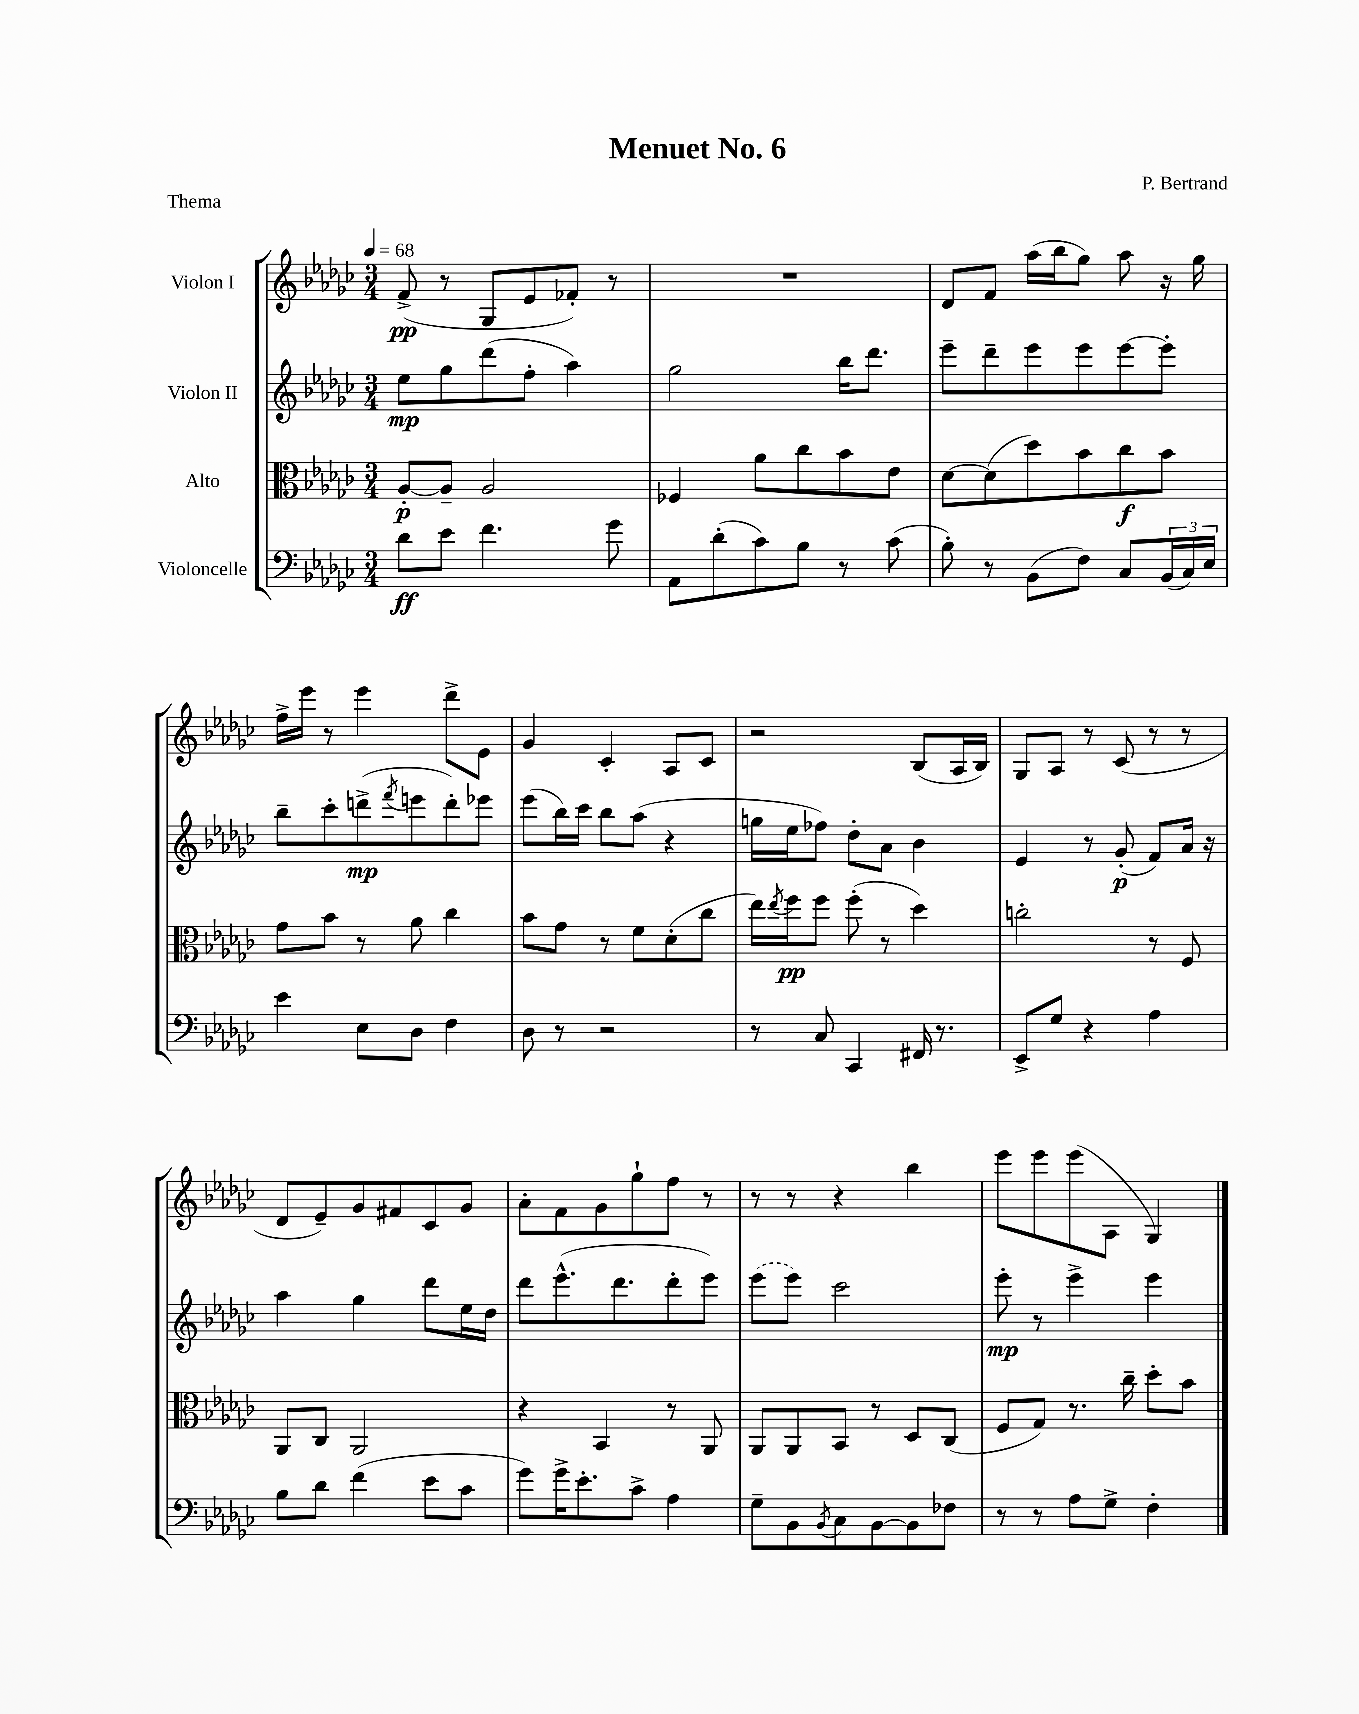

**kern	**dynam	**kern	**dynam	**kern	**dynam	**kern	**dynam
*part4	*part4	*part3	*part3	*part2	*part2	*part1	*part1
*staff4	*staff4	*staff3	*staff3	*staff2	*staff2	*staff1	*staff1
*I"Violoncelle	*	*I"Alto	*	*I"Violon II	*	*I"Violon I	*
*clefF4	*	*clefC3	*	*clefG2	*	*clefG2	*
*k[b-e-a-d-g-c-]	*	*k[b-e-a-d-g-c-]	*	*k[b-e-a-d-g-c-]	*	*k[b-e-a-d-g-c-]	*
*M3/4	*	*M3/4	*	*M3/4	*	*M3/4	*
*MM68	*	*MM68	*	*MM68	*	*MM68	*
=1	=1	=1	=1	=1	=1	=1	=1
8d-\L	ff	[8A-'/L	p	8ee-\L	mp	(8f^/	pp
8e-\J	.	8A-~/J]	.	8gg-\	.	8r	.
4.f\	.	2A-/	.	(8ddd-\	.	8G-/L	.
.	.	.	.	8ff'\J	.	8e-/	.
.	.	.	.	4aa-\)	.	8f-X'/J)	.
8g-\	.	.	.	.	.	8r	.
=2	=2	=2	=2	=2	=2	=2	=2
8AA-\L	.	4F-X/	.	2gg-\	.	2.r	.
(8d-'\	.	.	.	.	.	.	.
8c-\)	.	8a-\L	.	.	.	.	.
8B-\J	.	8cc-\	.	.	.	.	.
8r	.	8b-\	.	16bb-\KL	.	.	.
.	.	.	.	8.ddd-\J	.	.	.
(8c-\	.	8e-\J	.	.	.	.	.
=3	=3	=3	=3	=3	=3	=3	=3
8B-'\)	.	[8d-\L	.	8eee-~\L	.	8d-/L	.
8r	.	(8d-\]	.	8ddd-~\	.	8f/J	.
(8BB-\L	.	8dd-\)	.	8eee-\	.	(16aa-\LL	.
.	.	.	.	.	.	16bb-\J	.
8F\J)	.	8b-\	.	8eee-\	.	8gg-\J)	.
8C-/L	.	8cc-\	f	[8eee-\	.	8aa-\	.
(24BB-/L	.	8b-\J	.	8eee-'\J]	.	16r	.
24C-/)	.	.	.	.	.	.	.
.	.	.	.	.	.	16gg-\	.
24E-/JJ	.	.	.	.	.	.	.
!!LO:LB:g=z
=4	=4	=4	=4	=4	=4	=4	=4
4e-\	.	8g-\L	.	8bb-~\L	.	16ff^\LL	.
.	.	.	.	.	.	16eee-\JJ	.
.	.	8b-\J	.	8ccc-'\	.	8r	.
8E-\L	.	8r	.	(8dddn^\	mp	4eee-\	.
.	.	.	.	8qfff/	.	.	.
8D-\J	.	8a-\	.	8eeen\	.	.	.
4F\	.	4cc-\	.	8ddd'\)	.	8ddd-^\L	.
.	.	.	.	8eee-X\J	.	8e-\J	.
=5	=5	=5	=5	=5	=5	=5	=5
8D-\	.	8b-\L	.	(8eee-\L	.	4g-/	.
8r	.	8g-\J	.	16bb-\L)	.	.	.
.	.	.	.	16ccc-\JJ	.	.	.
2r	.	8r	.	8bb-\L	.	4c-'/	.
.	.	8f\L	.	(8aa-\J	.	.	.
.	.	(8d-'\	.	4r	.	8A-/L	.
.	.	8cc-\J	.	.	.	8c-/J	.
=6	=6	=6	=6	=6	=6	=6	=6
8r	.	16ee-\LL)	.	16ggn\LL	.	2r	.
.	.	8qee-/	.	.	.	.	.
.	.	16ff\J	pp	16ee-\J	.	.	.
8C-/	.	8ff\J	.	8ff-X\J)	.	.	.
4CC-/	.	(8ff'\	.	8dd-'\L	.	.	.
.	.	8r	.	8a-\J	.	.	.
16FF#X/	.	4dd-\)	.	4b-\	.	(8B-/L	.
8.r	.	.	.	.	.	.	.
.	.	.	.	.	.	16A-/L	.
.	.	.	.	.	.	16B-/JJ)	.
=7	=7	=7	=7	=7	=7	=7	=7
8EE-^/L	.	2ccn'\	.	4e-/	.	8G-/L	.
8G-/J	.	.	.	.	.	8A-/J	.
4r	.	.	.	8r	.	8r	.
.	.	.	.	(8g-'/	p	(8c-/	.
4A-\	.	8r	.	8f/L)	.	8r	.
.	.	8F/	.	16a-/Jk	.	8r	.
.	.	.	.	16r	.	.	.
!!LO:LB:g=z
=8	=8	=8	=8	=8	=8	=8	=8
8B-\L	.	8AA-/L	.	4aa-\	.	8d-/L	.
8d-\J	.	8C-/J	.	.	.	8e-~/)	.
(4f\	.	2AA-/	.	4gg-\	.	8g-/	.
.	.	.	.	.	.	8f#X/	.
8e-\L	.	.	.	8ddd-\L	.	8c-/	.
8c-\J	.	.	.	16ee-\L	.	8g-/J	.
.	.	.	.	16dd-\JJ	.	.	.
=9	=9	=9	=9	=9	=9	=9	=9
8g-\L)	.	4r	.	8ddd-\L	.	8a-'\L	.
16g-^\K	.	.	.	(8.eee-^^\	.	8f\	.
8.e-'\	.	.	.	.	.	.	.
.	.	4BB-/	.	.	.	8g-\	.
.	.	.	.	8.ddd-\	.	.	.
8c-^\J	.	.	.	.	.	8gg-`\	.
4A-\	.	8r	.	8ddd-'\	.	8ff\J	.
.	.	8AA-/	.	8eee-\J)	.	8r	.
=10	=10	=10	=10	=10	=10	=10	=10
8G-~\L	.	8AA-/L	.	(8eee-\L	.	8r	.
8BB-\	.	8AA-/	.	8eee-\J)	.	8r	.
8qBB-/	.	.	.	.	.	.	.
8C-\	.	8BB-/J	.	2ccc-\	.	4r	.
[8BB-\	.	8r	.	.	.	.	.
8BB-\]	.	8D-/L	.	.	.	4bb-\	.
8F-X\J	.	(8C-/J	.	.	.	.	.
=11	=11	=11	=11	=11	=11	=11	=11
8r	.	8F/L	.	8eee-'\	mp	8eee-\L	.
8r	.	8G-/J)	.	8r	.	8eee-\	.
8A-\L	.	8.r	.	4eee-^\	.	(8eee-\	.
8G-^\J	.	.	.	.	.	8A-\J	.
.	.	16cc-~\	.	.	.	.	.
4F'\	.	8dd-'\L	.	4eee-\	.	4G-/)	.
.	.	8b-\J	.	.	.	.	.
==	==	==	==	==	==	==	==
*-	*-	*-	*-	*-	*-	*-	*-
